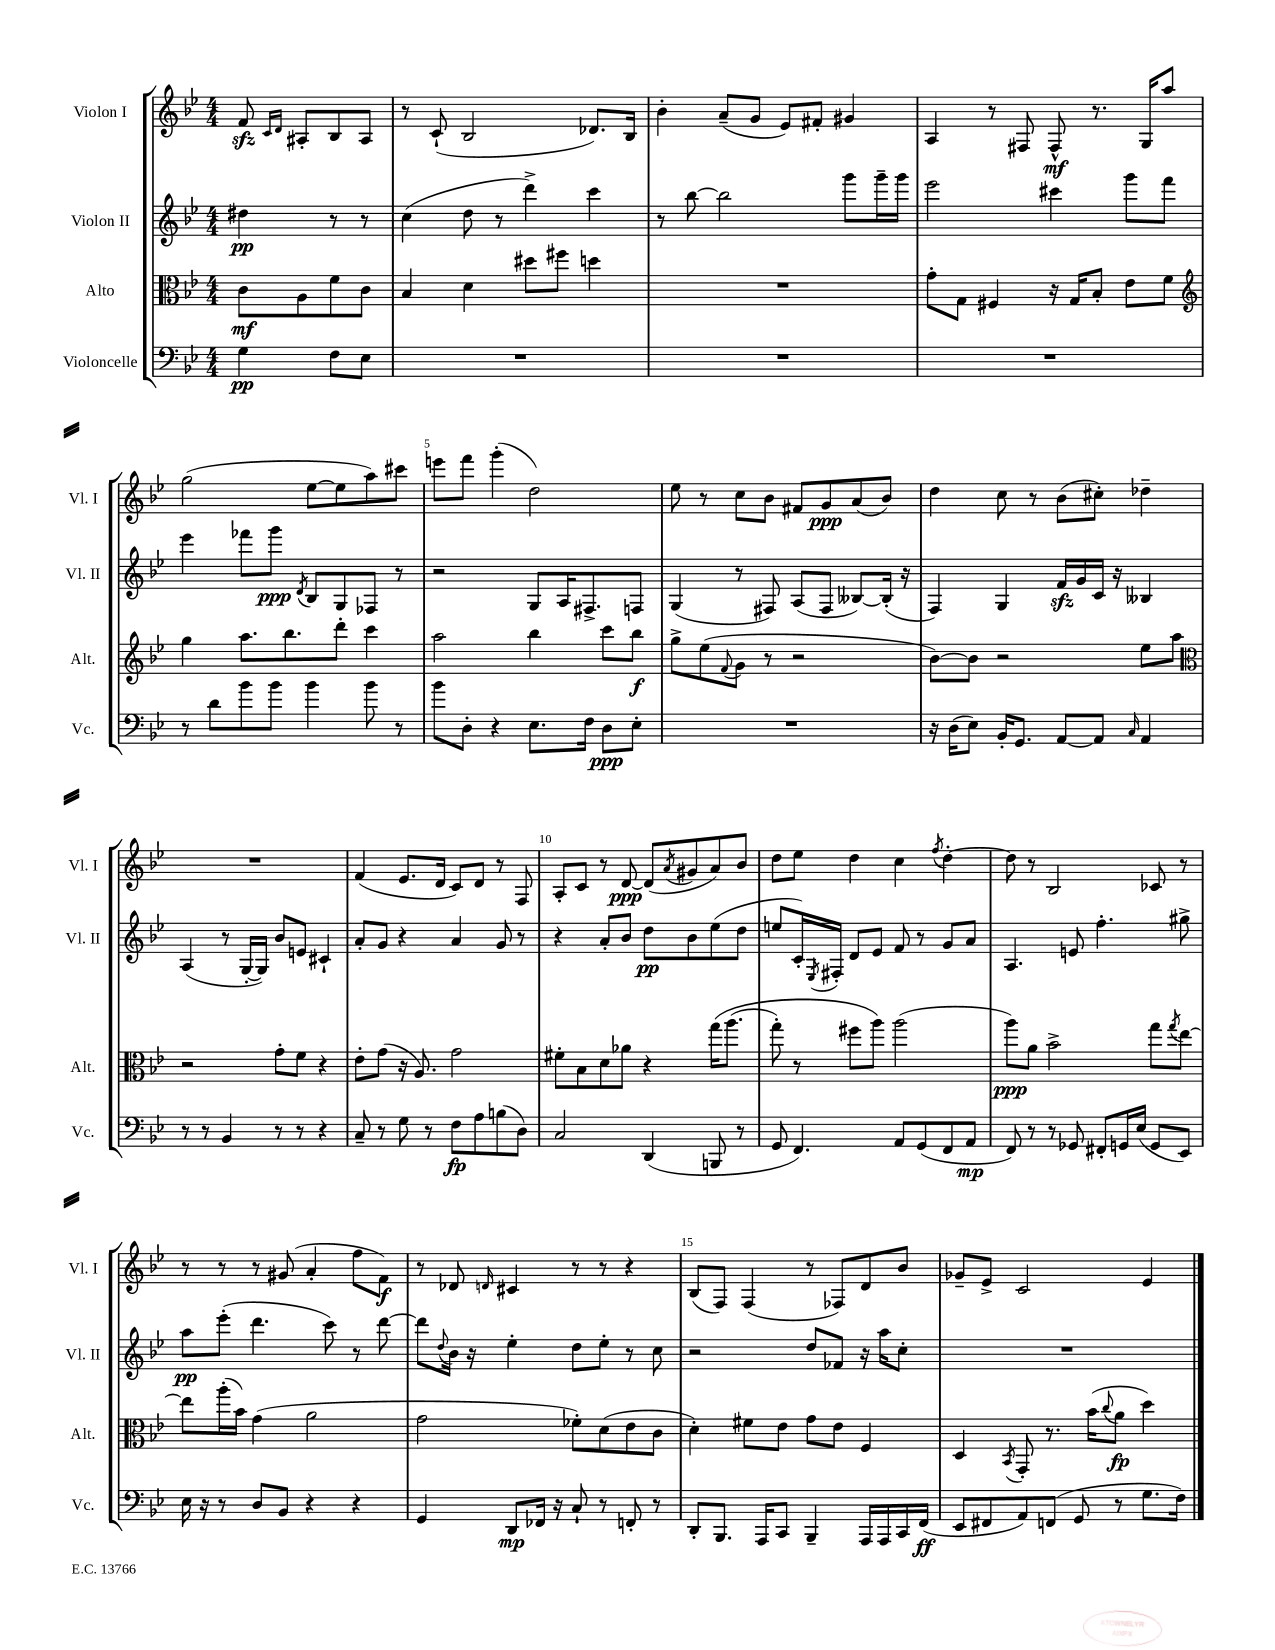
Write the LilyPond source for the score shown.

<<
\new StaffGroup <<
\new Staff = "s0" \with { instrumentName = "Violon I" shortInstrumentName = "Vl. I" } {
    \clef treble \key bes \major \numericTimeSignature \time 4/4 \partial 2
    f'8\sfz \grace { c'16 d'16 } ais8-. bes8 ais8 |
    r8 c'8-!( bes2 des'8.) bes16 |
    bes'4-. a'8--( g'8 ees'8) fis'8-. gis'4 |
    a4 r8 fis8 fis8-^\mf r8. g16 a''8 |
    g''2( ees''8~ ees''8 a''8) cis'''8 |
    e'''8 f'''8 g'''4-.( d''2) |
    ees''8 r8 c''8 bes'8 fis'8 g'8\ppp a'8( bes'8) |
    d''4 c''8 r8 bes'8( cis''8-.) des''4-- |
    R1 |
    f'4( ees'8. d'16 c'8) d'8 r8 f8 |
    a8-. c'8 r8 d'8~\ppp d'8( \acciaccatura { a'8 } gis'8 a'8) bes'8 |
    d''8 ees''8 d''4 c''4 \acciaccatura { f''8 } d''4~-. |
    d''8 r8 bes2 ces'8 r8 |
    r8 r8 r8 gis'8( a'4-. f''8 f'8\f) |
    r8 des'8 \grace { d'16 } cis'4 r8 r8 r4 |
    bes8( f8) f4( r8 fes8) d'8 bes'8 |
    ges'8-- ees'8-> c'2 ees'4 \bar "|." |
}
\new Staff = "s1" \with { instrumentName = "Violon II" shortInstrumentName = "Vl. II" } {
    \clef treble \key bes \major \numericTimeSignature \time 4/4 \partial 2
    dis''4\pp r8 r8 |
    c''4( d''8 r8 d'''4->) c'''4 |
    r8 bes''8~ bes''2 g'''8 g'''16-- g'''16 |
    ees'''2 cis'''4 g'''8 f'''8 |
    ees'''4 fes'''8 g'''8\ppp \acciaccatura { d'8 } bes8 g8 fes8 r8 |
    r2 g8 a16 fis8.-> f8 |
    g4( r8 fis8) a8( fis8 beses8~) beses16-.( r16 |
    f4) g4 f'16\sfz g'16 c'16 r16 beses4 |
    a4( r8 g16~-. g16) bes'8 e'8 cis'4-! |
    a'8-. g'8 r4 a'4 g'8 r8 |
    r4 a'8-. bes'8 d''8\pp bes'8 ees''8( d''8 |
    e''8 c'16-.) \acciaccatura { ees8 } fis16-. d'8 ees'8 f'8 r8 g'8 a'8 |
    a4. e'8 f''4.-. gis''8-> |
    a''8\pp ees'''8-.( d'''4. c'''8) r8 d'''8~ |
    d'''8 \appoggiatura { d''8 } bes'16 r16 ees''4-. d''8 ees''8-. r8 c''8 |
    r2 d''8 fes'8 r16 a''16 c''8-. |
    R1 \bar "|." |
}
\new Staff = "s2" \with { instrumentName = "Alto" shortInstrumentName = "Alt." } {
    \clef alto \key bes \major \numericTimeSignature \time 4/4 \partial 2
    c'8\mf a8 f'8 c'8 |
    bes4 d'4 dis''8 fis''8 d''4 |
    R1 |
    g'8-. g8 fis4 r16 g16 bes8-. ees'8 f'8 |
    \clef treble g''4 a''8. bes''8. d'''8-. c'''4 |
    a''2 bes''4 c'''8 bes''8\f |
    g''8-> ees''8( \appoggiatura { f'8 } g'8 r8 r2 |
    bes'8~) bes'8 r2 ees''8 a''8 |
    \clef alto r2 g'8-. f'8 r4 |
    ees'8-. g'8( r16 a8.) g'2 |
    fis'8-. bes8 d'8 aes'8 r4 g''16\( a''8.( |
    g''8-.) r8 fis''8 a''8\) a''2( |
    a''8\ppp) a'8 bes'2-> g''8 \acciaccatura { g''8 } ees''8~ |
    ees''8 a''16-.( bes'16) g'4( a'2 |
    g'2 fes'8-.) d'8( ees'8 c'8 |
    d'4-.) fis'8 ees'8 g'8 ees'8 f4 |
    d4 \acciaccatura { bes,8 } g,8-. r8. bes'16( \appoggiatura { c''8 } a'8\fp d''4) \bar "|." |
}
\new Staff = "s3" \with { instrumentName = "Violoncelle" shortInstrumentName = "Vc." } {
    \clef bass \key bes \major \numericTimeSignature \time 4/4 \partial 2
    g4\pp f8 ees8 |
    R1 |
    R1 |
    R1 |
    r8 d'8 bes'8 bes'8 bes'4 bes'8 r8 |
    bes'8 d8-. r4 ees8. f16 d8\ppp ees8-. |
    R1 |
    r16 d16( ees8) bes,16-. g,8. a,8~ a,8 \grace { c16 } a,4 |
    r8 r8 bes,4 r8 r8 r4 |
    c8-- r8 g8 r8 f8\fp a8 b8( d8) |
    c2 d,4( b,,8 r8 |
    g,8 f,4.) a,8 g,8( f,8 a,8\mp |
    f,8) r8 r8 ges,8 fis,8-. g,16 ees16( g,8 ees,8) |
    ees16 r16 r8 d8 bes,8 r4 r4 |
    g,4 d,8\mp fes,16 r16 c8-! r8 f,8-. r8 |
    d,8-. bes,,8. a,,16 c,8 bes,,4-- a,,16 a,,16 c,16 f,16\ff( |
    ees,8 fis,8 a,8) f,8( g,8 r8 g8. f16) \bar "|." |
}
>>
>>
\layout { \context { \Score \override BarNumber.break-visibility = ##(#f #t #t) barNumberVisibility = #(every-nth-bar-number-visible 5) } }
